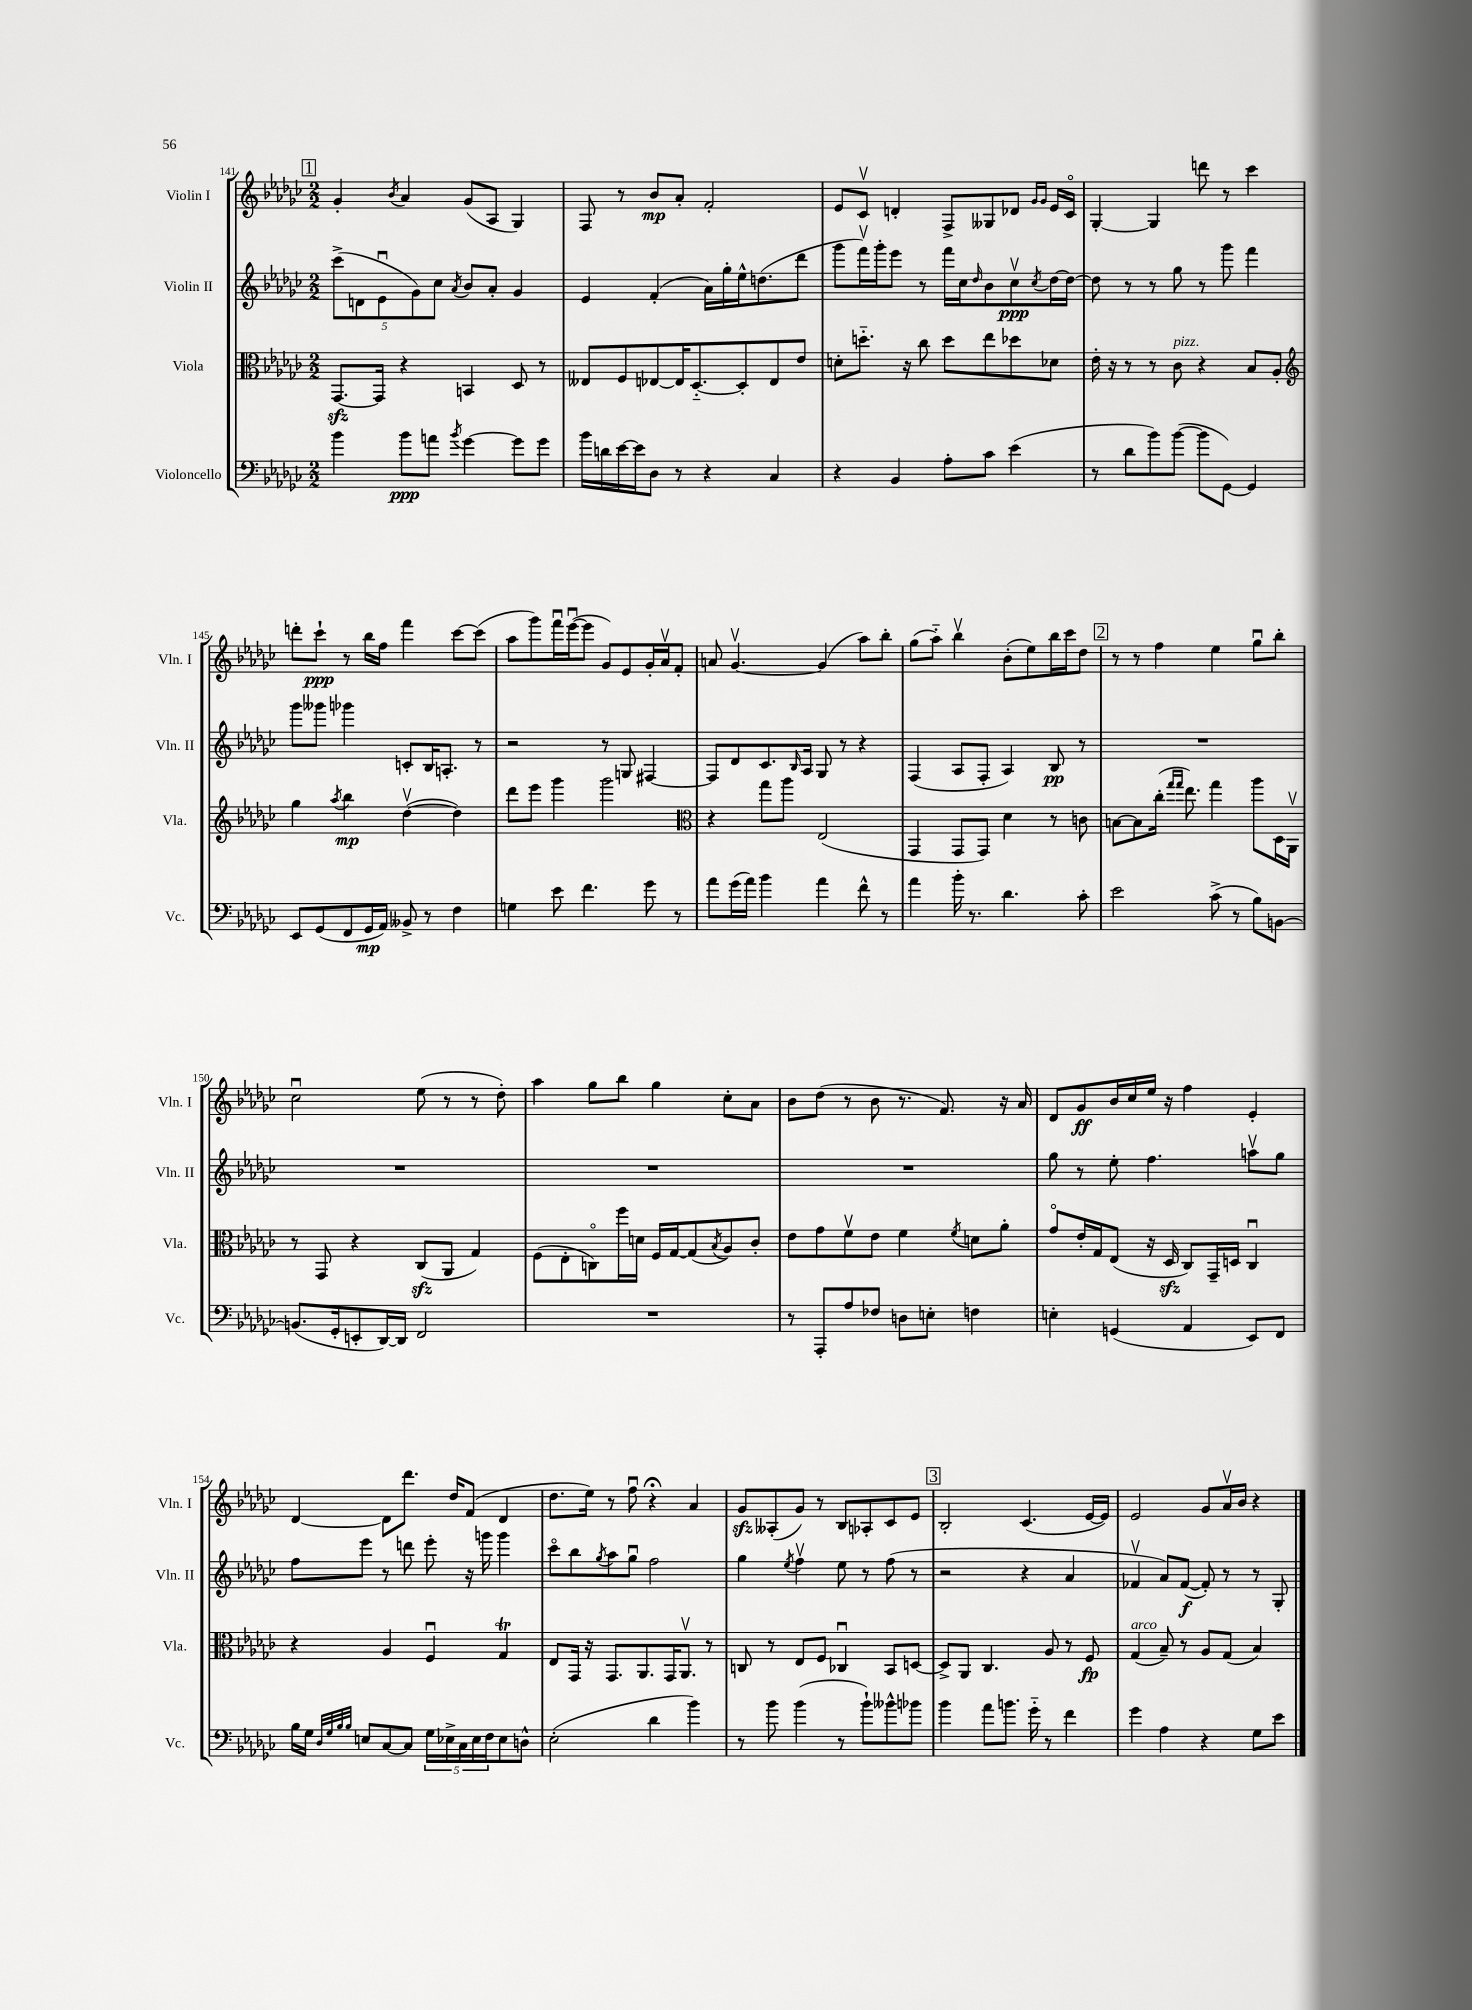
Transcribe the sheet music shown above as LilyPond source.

<<
\new StaffGroup <<
\new Staff = "s0" \with { instrumentName = "Violin I" shortInstrumentName = "Vln. I" } {
    \clef treble \key ges \major \numericTimeSignature \time 2/2
    \mark \markup { \box "1" } ges'4-. \acciaccatura { bes'8 } aes'4 ges'8( aes8 ges4) |
    f8 r8 bes'8\mp aes'8-. f'2-. |
    ees'8 ces'8\upbow d'4-. f8-> geses8 des'8 \grace { ges'16 ges'16 } ees'16 ces'16\flageolet |
    ges4~-. ges4 d'''8 r8 ces'''4 |
    d'''8-. ces'''8-!\ppp r8 bes''16 f''16 f'''4 ces'''8~ ces'''8( |
    aes''8 ges'''8) f'''16\downbow ees'''16~\downbow( ees'''8 ges'8) ees'8 ges'16-. aes'16\upbow f'8-. |
    a'8 ges'4.~\upbow ges'4( aes''8) bes''8-. |
    ges''8( aes''8-_) bes''4\upbow bes'8-.( ees''8) bes''16 ces'''16 des''8 |
    \mark \markup { \box "2" } r8 r8 f''4 ees''4 ges''8\downbow bes''8-. |
    ces''2\downbow ees''8( r8 r8 des''8-.) |
    aes''4 ges''8 bes''8 ges''4 ces''8-. aes'8 |
    bes'8 des''8( r8 bes'8 r8. f'8.) r16 aes'16 |
    des'8 ges'8\ff bes'16 ces''16 ees''16 r16 f''4 ees'4-. |
    des'4~ des'8 des'''8. des''16 f'8( des'4 |
    des''8. ees''16) r8 f''8\downbow r4\fermata aes'4 |
    ges'8\sfz aeses8-.( ges'8) r8 bes8 aes8-. ces'8 ees'8 |
    \mark \markup { \box "3" } bes2-. ces'4.( ees'16~ ees'16) |
    ees'2 ges'8 aes'16\upbow bes'16 r4 \bar "|." |
}
\new Staff = "s1" \with { instrumentName = "Violin II" shortInstrumentName = "Vln. II" } {
    \clef treble \key ges \major \numericTimeSignature \time 2/2
    \mark \markup { \box "1" } \tuplet 5/4 { ces'''8->( d'8 ees'8\downbow ges'8) ces''8 } \acciaccatura { aes'8 } bes'8 aes'8-. ges'4 |
    ees'4 f'4-.( aes'16) ges''16-. ees''16-^ d''8.( des'''8 |
    ges'''8 f'''16\upbow) ges'''16-. ees'''8 r8 f'''16 ces''16 \grace { des''16 } bes'8 ces''8\upbow\ppp \acciaccatura { ces''8 } des''16~ des''16~ |
    des''8 r8 r8 ges''8 r8 ges'''8 f'''4 |
    ges'''8 geses'''8 ges'''4 c'8-. bes16 a8.-. r8 |
    r2 r8 g8 fis4~ |
    fis8 des'8 ces'8. \grace { bes16 } aes16 ges8 r8 r4 |
    f4( aes8 f8-. aes4) bes8\pp r8 |
    \mark \markup { \box "2" } R1 |
    R1 |
    R1 |
    R1 |
    ges''8 r8 ees''8-. f''4. a''8\upbow ges''8 |
    f''8 ees'''8 r8 d'''8 ees'''8-. r16 g'''16 g'''4 |
    ces'''8\flageolet bes''8 \acciaccatura { ges''8 } aes''8 ges''8\downbow f''2 |
    ges''4 \acciaccatura { ees''8 } f''4\upbow ees''8 r8 f''8( r8 |
    \mark \markup { \box "3" } r2 r4 aes'4 |
    fes'4\upbow aes'8) fes'8~\f( fes'8-.) r8 r8 ges8-. \bar "|." |
}
\new Staff = "s2" \with { instrumentName = "Viola" shortInstrumentName = "Vla." } {
    \clef alto \key ges \major \numericTimeSignature \time 2/2
    \mark \markup { \box "1" } ges,8.~\sfz ges,16 r4 b,4 des8 r8 |
    eeses8 f8 ees8~ ees16 des8.~-_ des8-. ees8 ees'8 |
    d'8-. d''8.-_ r16 ces''8 d''8 ees''8 des''8 des'8 |
    ees'16-. r16 r8 r8 ces'8^\markup { \italic "pizz." } r4 bes8 aes8-. |
    \clef treble ges''4 \acciaccatura { aes''8 } bes''4\mp des''4~\upbow( des''4) |
    des'''8 ees'''8 ges'''4 ges'''2 |
    \clef alto r4 ges''8 aes''8 ees2( |
    ges,4 ges,8 ges,8) des'4 r8 c'8 |
    \mark \markup { \box "2" } b8~ b8 ces''16-.( \grace { ges''16 ges''16 } ees''8.) ges''4 aes''8 des16 aes,16\upbow |
    r8 ges,8 r4 ces8\sfz( aes,8 ges4) |
    f8( ees8-. c8\flageolet) f''16 d'16 f16 ges16~ ges8( \acciaccatura { bes8 } aes8) ces'8-. |
    ees'8 ges'8 f'8\upbow ees'8 f'4 \acciaccatura { f'8 } d'8 aes'8-. |
    ges'8\flageolet ees'16-. ges16 ees8( r16 des16\sfz ces8) ges,16-- d16 ces4\downbow |
    r4 aes4 f4\downbow ges4\trill |
    ees8 ges,16 r16 ges,8. aes,8. ges,16 aes,8.\upbow r8 |
    c8 r8 ees8 f8 ces4\downbow bes,8 d8~ |
    \mark \markup { \box "3" } d8-> aes,8 ces4. aes8 r8 f8\fp |
    ges4^\markup { \italic "arco" }( bes8--) r8 aes8 ges8( bes4) \bar "|." |
}
\new Staff = "s3" \with { instrumentName = "Violoncello" shortInstrumentName = "Vc." } {
    \clef bass \key ges \major \numericTimeSignature \time 2/2
    \mark \markup { \box "1" } bes'4 bes'8\ppp a'8 \acciaccatura { bes'8 } ges'4~ ges'8 ges'8 |
    bes'16 d'16 ees'16~ ees'16 des8 r8 r4 ces4 |
    r4 bes,4 aes8-. ces'8 ees'4( |
    r8 des'8 bes'8) bes'8~( bes'8 ges,8~) ges,4 |
    ees,8 ges,8( f,8 ges,16\mp aes,16) beses,8-> r8 f4 |
    g4 ees'8 f'4. ges'8 r8 |
    aes'8 ges'16( aes'16) bes'4 aes'4 f'8-^ r8 |
    aes'4 bes'16-. r8. des'4. ces'8-. |
    \mark \markup { \box "2" } ees'2 ces'8->( r8 bes8) b,8~ |
    b,8.( ges,16-. e,8-. des,16~) des,16 f,2 |
    R1 |
    r8 aes,,8-. aes8 fes8 d8 e8-. f4 |
    e4-. g,4( aes,4 ees,8) f,8 |
    bes16 ges16 \grace { des32 ges32 bes32 bes32 } e8 ces8~ ces8 \tuplet 5/4 { ges16 ees16-> ces16 ees16 f16 } ees8 d8-^ |
    ees2-.( des'4 bes'4) |
    r8 bes'8 bes'4( r8 bes'8-!) beses'8-^ bes'8 |
    \mark \markup { \box "3" } bes'4 aes'8 b'8. ges'16-_ r8 f'4 |
    ges'4 aes4 r4 ges8 ees'8 \bar "|." |
}
>>
>>
\layout { \context { \Score currentBarNumber = #141 } }
